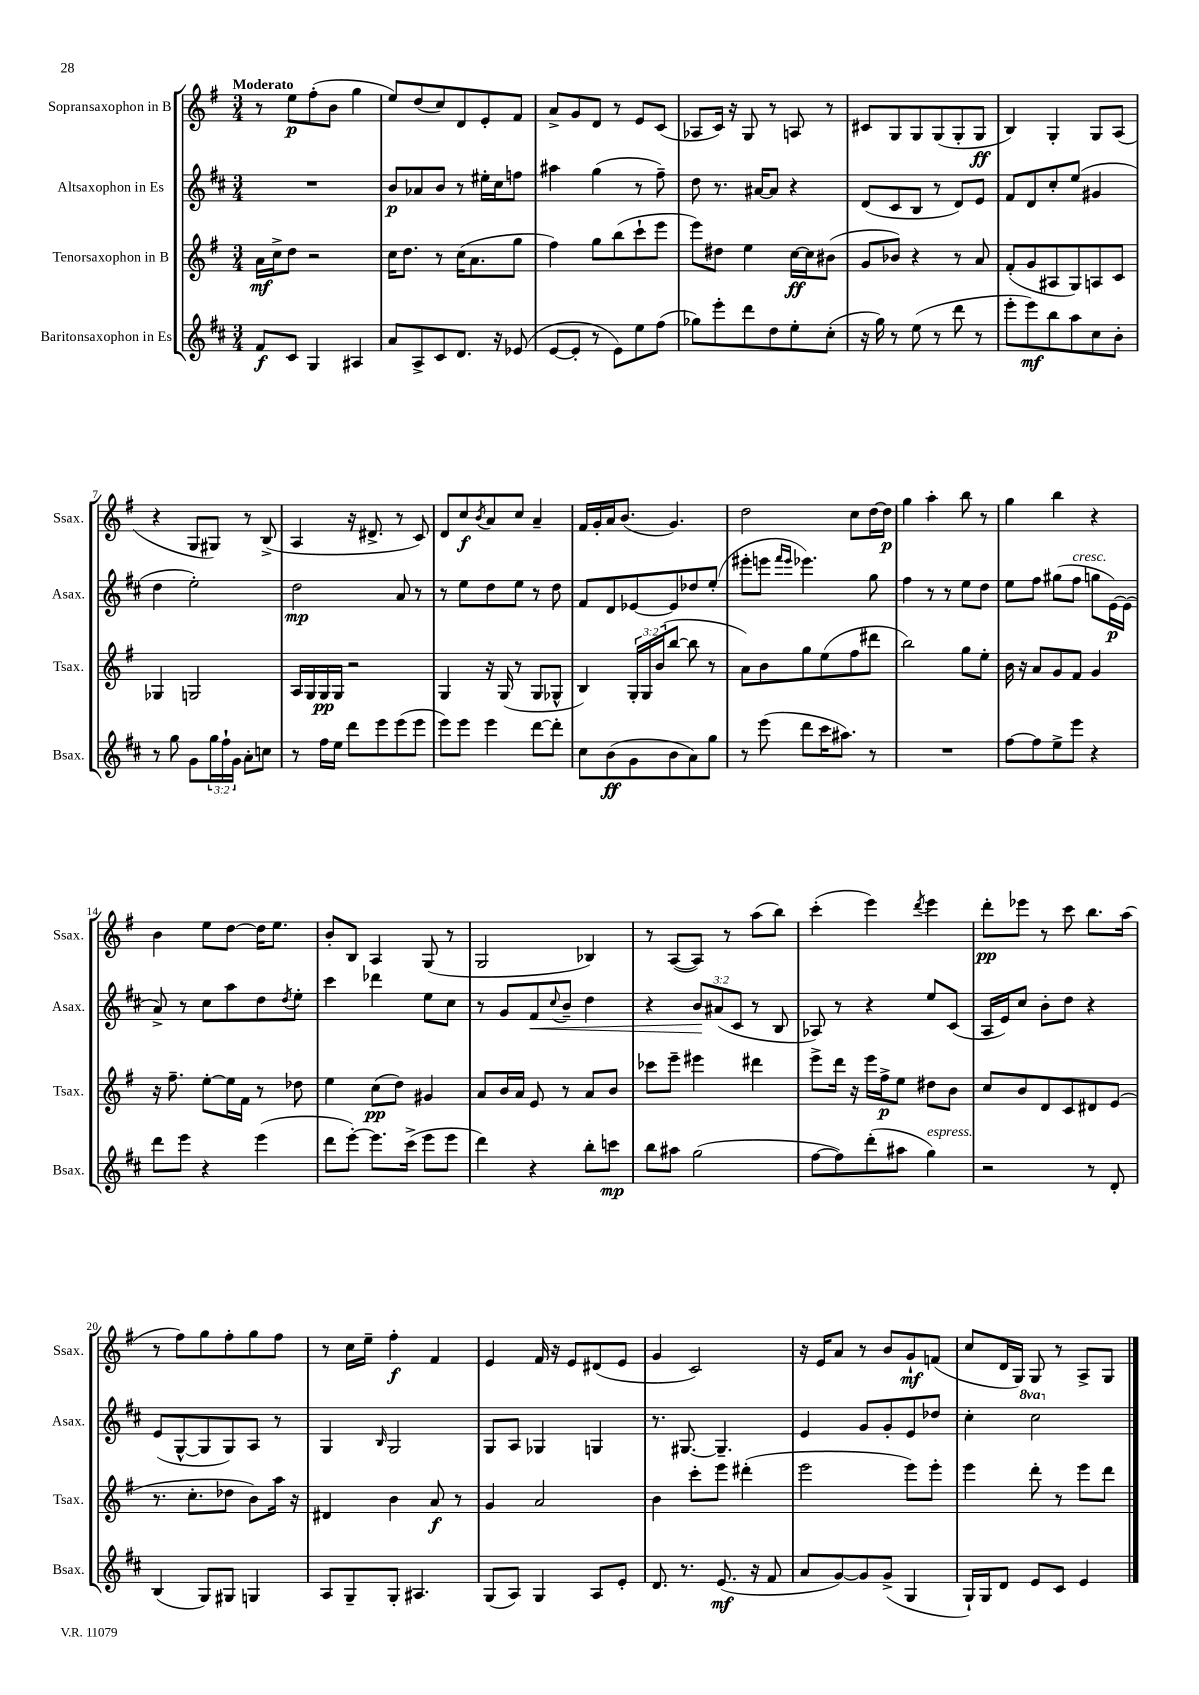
<<
\new StaffGroup <<
\new Staff = "s0" \with { instrumentName = "Sopransaxophon in B" shortInstrumentName = "Ssax." } {
    \clef treble \key g \major \numericTimeSignature \time 3/4 \tempo "Moderato"
    r8 e''8\p fis''8-.( b'8 g''4 |
    e''8) d''8( c''8) d'8 e'8-. fis'8 |
    a'8-> g'8 d'8 r8 e'8 c'8( |
    aes8 c'16) r16 g8 r8 a8 r8 |
    cis'8 g8 g8 g8( g8-. g8\ff |
    b4) g4-. g8 a8( |
    r4 g8 gis8) r8 b8->( |
    a4 r16 dis'8.-> r8 c'8) |
    d'8 c''8\f \acciaccatura { b'8 } a'8 c''8 a'4-- |
    fis'16 g'16-. a'16 b'8.( g'4.) |
    d''2 c''8 d''16~ d''16\p |
    g''4 a''4-. b''8 r8 |
    g''4 b''4 r4 |
    b'4 e''8 d''8~ d''16 e''8. |
    b'8-. b8 a4 g8( r8 |
    g2 bes4) |
    r8 a8~( a8) r8 a''8( b''8) |
    c'''4-.( e'''4) \acciaccatura { d'''8 } e'''4 |
    d'''8-.\pp ees'''8 r8 c'''8 b''8. a''16( |
    r8 fis''8) g''8 fis''8-. g''8 fis''8 |
    r8 c''16 e''16-- fis''4-.\f fis'4 |
    e'4 fis'16 r16 e'8 dis'8( e'8 |
    g'4 c'2) |
    r16 e'16 a'8 r8 b'8 g'8-!\mf f'8( |
    c''8 d'16 g16) g8 r8 a8-> g8 \bar "|." |
}
\new Staff = "s1" \with { instrumentName = "Altsaxophon in Es" shortInstrumentName = "Asax." } {
    \clef treble \key d \major \numericTimeSignature \time 3/4 \override Staff.TupletNumber.text = #tuplet-number::calc-fraction-text \set Staff.ottavationMarkups = #ottavation-simple-ordinals
    R2. |
    b'8\p aes'8 b'8 r8 eis''16-. cis''16 f''8 |
    ais''4 g''4( r8 fis''8--) |
    d''8 r8. ais'16~ ais'8 r4 |
    d'8( cis'8 b8 r8 d'8) e'8 |
    fis'8 d'8 cis''8-. e''8( gis'4 |
    d''4 e''2-.) |
    d''2\mp a'8 r8 |
    r8 e''8 d''8 e''8 r8 d''8 |
    fis'8 d'8 ees'8~ ees'8 des''8 e''8-.( |
    eis'''8-. e'''8 \grace { fis'''16 e'''16 } ees'''4.) g''8 |
    fis''4 r8 r8 e''8 d''8 |
    e''8 fis''8 gis''8( fis''8^\markup { \italic "cresc." } g''8 e'16~\p) e'16( |
    a'8->) r8 cis''8 a''8 d''8 \acciaccatura { d''8 } e''8-. |
    cis'''4 des'''4 e''8 cis''8 |
    r8 g'8 fis'8\< \appoggiatura { cis''8 } b'8-- d''4 |
    r4 \tuplet 3/2 { b'8\! ais'8( cis'8 } r8 b8 |
    aes8) r8 r4 e''8 cis'8( |
    a16 e'16) cis''8 b'8-. d''8 r4 |
    e'8( g8~-^ g8 g8) a8 r8 |
    g4 \grace { b16 } g2 |
    g8 a8 ges4 g4 |
    r8. gis8.~ gis4.-- |
    e'4 g'8 g'8-. e'8 des''8 |
    cis''4-. \ottava #1 cis'''2 \ottava #0 \bar "|." |
}
\new Staff = "s2" \with { instrumentName = "Tenorsaxophon in B" shortInstrumentName = "Tsax." } {
    \clef treble \key g \major \numericTimeSignature \time 3/4 \override Staff.TupletNumber.text = #tuplet-number::calc-fraction-text
    a'16\mf c''16-> d''8 r2 |
    c''16 d''8. r8 c''16( a'8. g''8 |
    fis''4) g''8 b''8( c'''8-! e'''8 |
    e'''8) dis''8 e''4 c''16~\ff c''16 bis'8( |
    g'8 bes'8) r4 r8 a'8 |
    fis'8-.( g'8 ais8 g8) a8 c'8 |
    ges4 g2 |
    a16 g16 g16\pp g16 r2 |
    g4 r16 g16( r8 g8 ges8-^ |
    b4) \tuplet 3/2 { g16-. g16 b'16( } b''8~ b''8 r8 |
    a'8) b'8 g''8 e''8( fis''8 dis'''8 |
    b''2) g''8 e''8-. |
    b'16 r16 a'8 g'8 fis'8 g'4 |
    r16 fis''8.-- e''8~-. e''16 fis'16 r8 des''8 |
    e''4 c''8\pp( d''8) gis'4 |
    a'8 b'16 a'16 e'8 r8 a'8 b'8 |
    ces'''8 e'''8-- eis'''4 dis'''4 |
    e'''8-> d'''16 r16 e'''16 fis''16->\p e''8 dis''8 b'8 |
    c''8 b'8 d'8 c'8 dis'8 e'8( |
    r8. c''8.-. des''8 b'8) a''16 r16 |
    dis'4 b'4 a'8\f r8 |
    g'4 a'2 |
    b'4 c'''8-. e'''8 dis'''4-.( |
    e'''2 e'''8) e'''8-. |
    e'''4 d'''8-. r8 e'''8 d'''8 \bar "|." |
}
\new Staff = "s3" \with { instrumentName = "Baritonsaxophon in Es" shortInstrumentName = "Bsax." } {
    \clef treble \key d \major \numericTimeSignature \time 3/4 \override Staff.TupletNumber.text = #tuplet-number::calc-fraction-text
    fis'8\f cis'8 g4 ais4 |
    a'8 a8-> cis'8 d'8. r16 ees'8( |
    e'8~ e'8-. r8 e'8) e''8 fis''8( |
    ges''8) e'''8-. d'''8 d''8 e''8-. cis''8-.( |
    r16 g''16) r8 e''8( r8 d'''8 r8 |
    e'''8-. e'''8\mf) b''8 a''8 cis''8 b'8-. |
    r8 g''8 g'8 \tuplet 3/2 { g''16 fis''16-! g'16 } a'8-. c''8 |
    r8 fis''16 e''16 d'''8 e'''8 e'''8( e'''8 |
    e'''8) e'''8 e'''4 d'''8~ d'''8-. |
    cis''8 b'8\ff( g'8 b'8 a'8) g''8 |
    r8 e'''8( d'''8 cis'''16 ais''8.) r8 |
    R2. |
    fis''8~ fis''8 e''8-> e'''8 r4 |
    d'''8 e'''8 r4 e'''4( |
    d'''8 e'''8~-.) e'''8. cis'''16->( e'''8 e'''8 |
    d'''4) r4 b''8-. c'''8\mp |
    b''8 ais''8 g''2( |
    fis''8~ fis''8) d'''8-.( ais''8 g''4^\markup { \italic "espress." }) |
    r2 r8 d'8-. |
    b4( g8) gis8 g4 |
    a8 g8-- g8-. ais4. |
    g8( a8) g4 a8 e'8-. |
    d'8. r8. e'8.\mf( r16 fis'8 |
    a'8 g'8~) g'8 g'8->( g4 |
    g16-!) g16 d'8 e'8 cis'8 e'4 \bar "|." |
}
>>
>>
